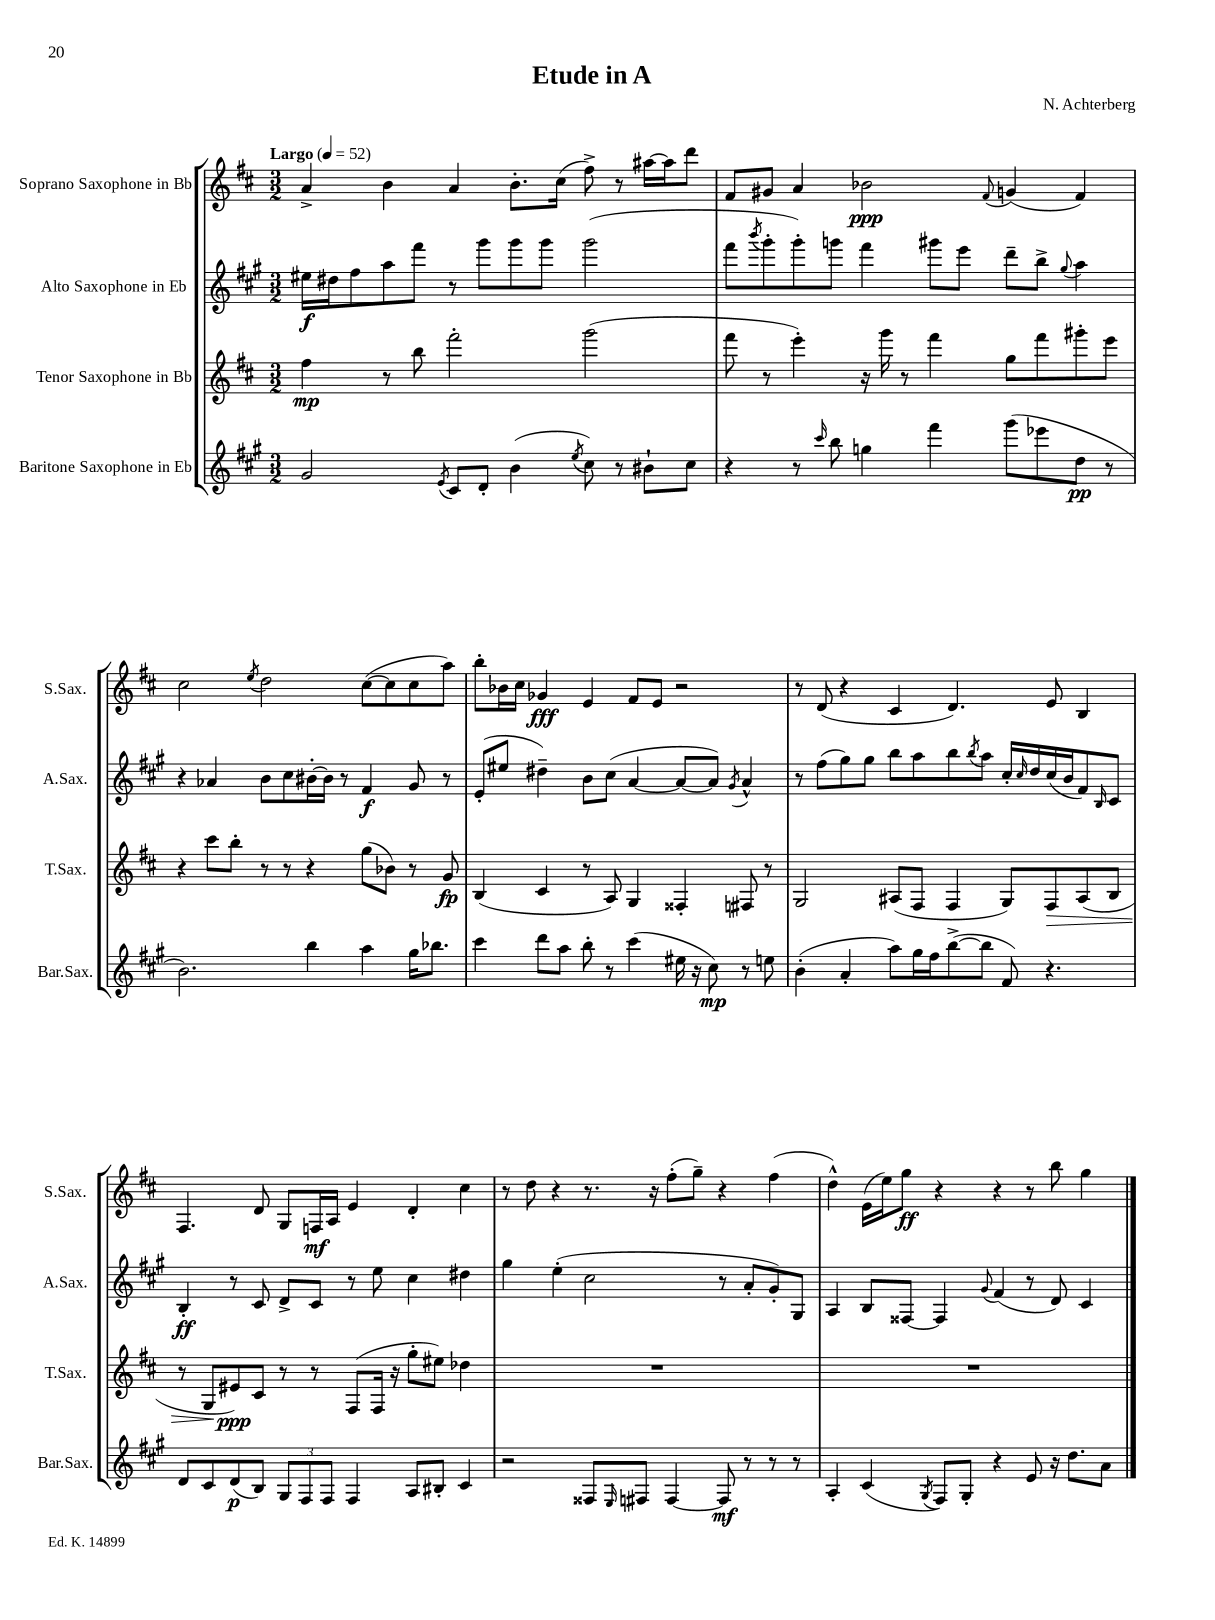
\header { title = "Etude in A" composer = "N. Achterberg" }
<<
\new StaffGroup <<
\new Staff = "s0" \with { instrumentName = "Soprano Saxophone in Bb" shortInstrumentName = "S.Sax." } {
    \clef treble \key d \major \numericTimeSignature \time 3/2 \tempo "Largo" 4 = 52
    a'4-> b'4 a'4 b'8.-. cis''16( fis''8->) r8 ais''16~ ais''16 d'''8 |
    fis'8 gis'8 a'4 bes'2\ppp \appoggiatura { fis'8 } g'4( fis'4) |
    cis''2 \acciaccatura { e''8 } d''2 cis''8~( cis''8 cis''8 a''8) |
    b''8-. bes'16 cis''16 ges'4\fff e'4 fis'8 e'8 r2 |
    r8 d'8( r4 cis'4 d'4.) e'8 b4 |
    fis4. d'8 g8 f16\mf a16 e'4 d'4-. cis''4 |
    r8 d''8 r4 r8. r16 fis''8-.( g''8--) r4 fis''4( |
    d''4-^) e'16( e''16) g''8\ff r4 r4 r8 b''8 g''4 \bar "|." |
}
\new Staff = "s1" \with { instrumentName = "Alto Saxophone in Eb" shortInstrumentName = "A.Sax." } {
    \clef treble \key a \major \numericTimeSignature \time 3/2
    eis''16\f dis''16 fis''8 a''8 fis'''8 r8 gis'''8 gis'''8 gis'''8 gis'''2( |
    fis'''8 \acciaccatura { b'''8 } gis'''8-. gis'''8-.) g'''8 fis'''4 gis'''8 e'''8 d'''8-- b''8-> \appoggiatura { gis''8 } a''4 |
    r4 aes'4 b'8 cis''8 bis'16~-. bis'16 r8 fis'4\f gis'8 r8 |
    e'8-.( eis''8 dis''4--) b'8 cis''8( a'4~ a'8~ a'8) \acciaccatura { gis'8 } a'4-^ |
    r8 fis''8( gis''8) gis''8 b''8 a''8 b''8 \acciaccatura { b''8 } a''8 cis''16-. \grace { cis''16 } d''16 cis''16( b'16 fis'8) \grace { b16 } cis'8 |
    b4-.\ff r8 cis'8 d'8-> cis'8 r8 e''8 cis''4 dis''4 |
    gis''4 e''4-.( cis''2 r8 a'8-. gis'8-.) gis8 |
    a4 b8 fisis8~ fisis4 \appoggiatura { gis'8 } fis'4( r8 d'8) cis'4 \bar "|." |
}
\new Staff = "s2" \with { instrumentName = "Tenor Saxophone in Bb" shortInstrumentName = "T.Sax." } {
    \clef treble \key d \major \numericTimeSignature \time 3/2
    fis''4\mp r8 b''8 fis'''2-. g'''2( |
    fis'''8 r8 e'''4-.) r16 g'''16 r8 fis'''4 g''8 fis'''8 gis'''8-. e'''8 |
    r4 cis'''8 b''8-. r8 r8 r4 g''8( bes'8) r8 g'8\fp |
    b4( cis'4 r8 a8) g4 fisis4-. fis8 r8 |
    g2 ais8( fis8 fis4 g8) fis8\> ais8( b8 |
    r8 g8\! eis'8\ppp) cis'8 r8 r8 fis8( fis16 r16 g''8-. eis''8) des''4 |
    R1. |
    R1. \bar "|." |
}
\new Staff = "s3" \with { instrumentName = "Baritone Saxophone in Eb" shortInstrumentName = "Bar.Sax." } {
    \clef treble \key a \major \numericTimeSignature \time 3/2
    gis'2 \acciaccatura { e'8 } cis'8 d'8-. b'4( \acciaccatura { e''8 } cis''8) r8 bis'8-! cis''8 |
    r4 r8 \grace { cis'''16 } b''8 g''4 fis'''4 gis'''8( ees'''8 d''8\pp r8 |
    b'2.) b''4 a''4 gis''16 bes''8. |
    cis'''4 d'''8 a''8 b''8-. r8 cis'''4( eis''16 r16 cis''8\mp) r8 e''8 |
    b'4-.( a'4-. a''8) gis''16 fis''16 b''8~->( b''8 fis'8) r4. |
    d'8 cis'8 d'8\p( b8) \tuplet 3/2 { gis8 fis8 fis8 } fis4 a8 bis8-. cis'4 |
    r2 fisis8 \grace { e16 } fis8 fis4~ fis8\mf r8 r8 r8 |
    a4-. cis'4( \acciaccatura { gis8 } fis8) gis8-. r4 e'8 r16 d''8. a'8 \bar "|." |
}
>>
>>
\layout { \context { \Score \remove "Bar_number_engraver" } }
